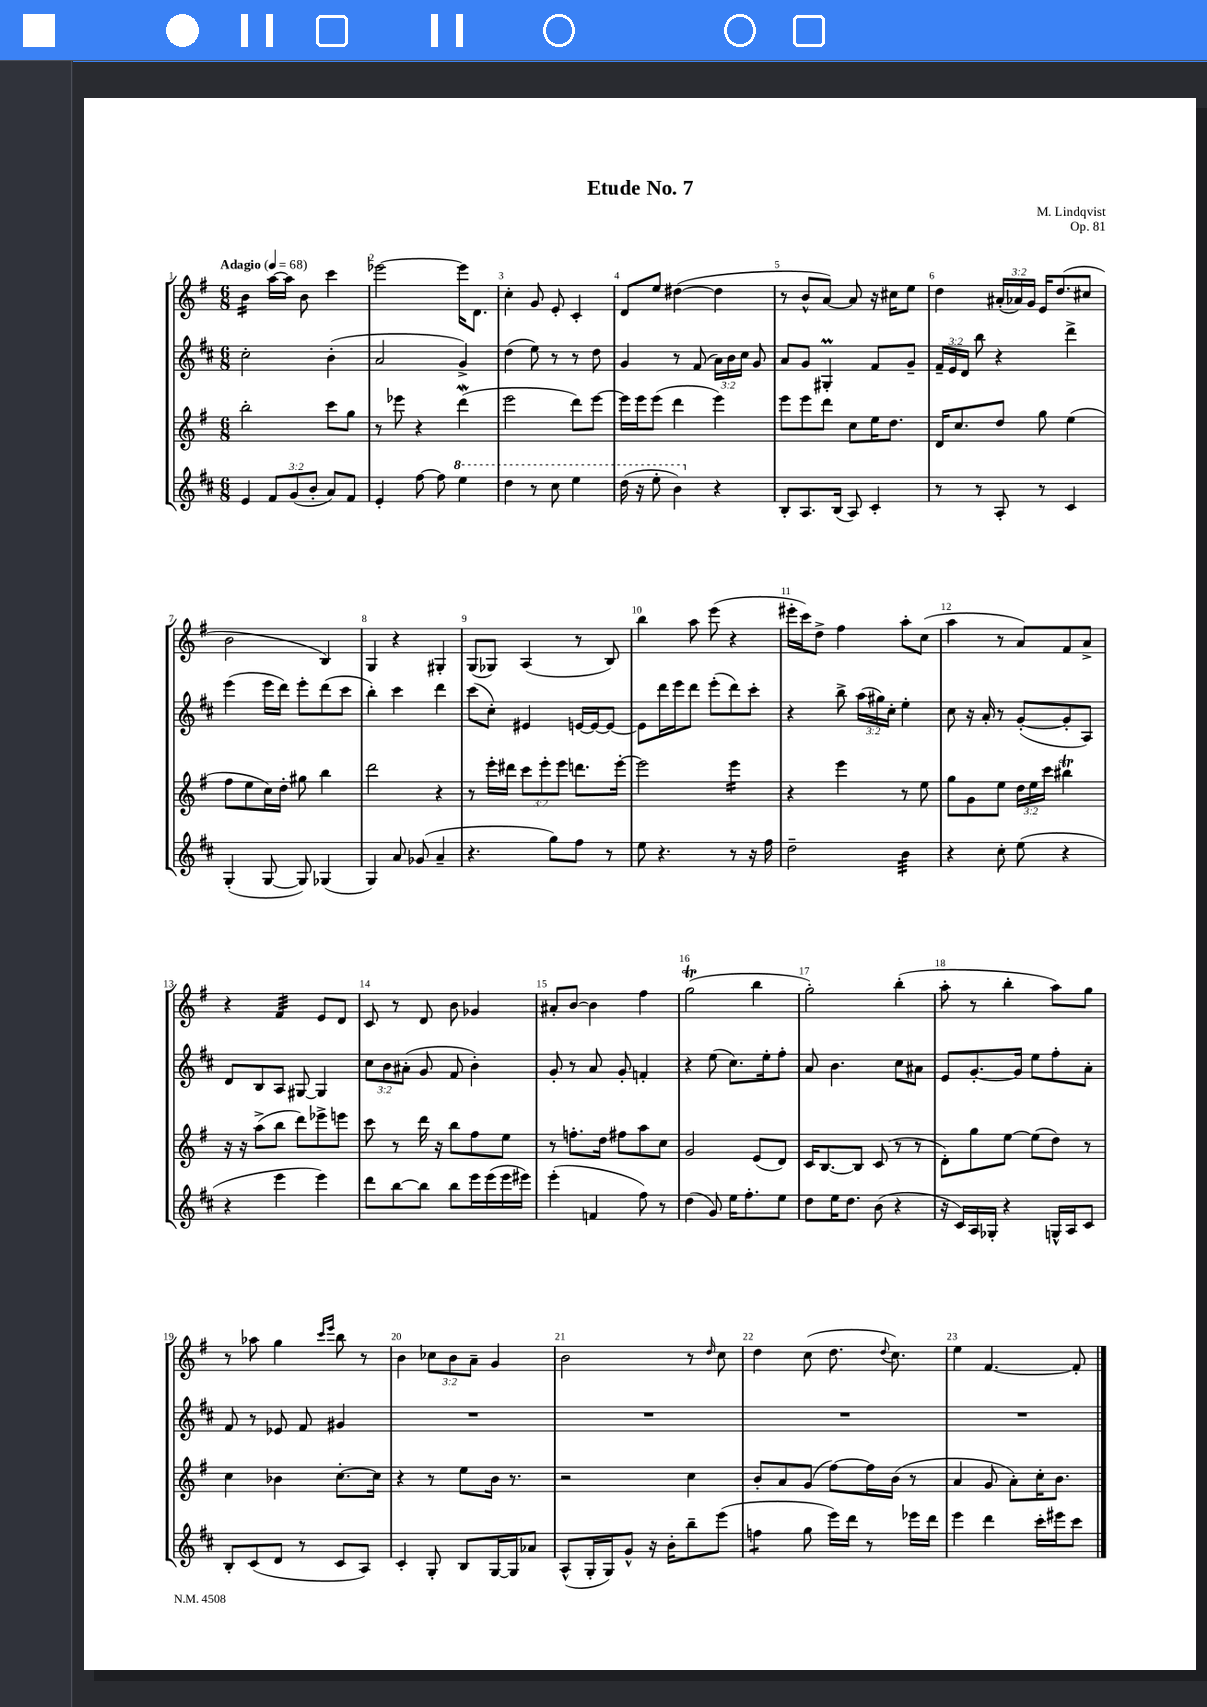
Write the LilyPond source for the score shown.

\header { title = "Etude No. 7" composer = "M. Lindqvist" opus = "Op. 81" }
<<
\new StaffGroup <<
\new Staff = "s0" {
    \clef treble \key g \major \numericTimeSignature \time 6/8 \override Staff.TupletNumber.text = #tuplet-number::calc-fraction-text \tempo "Adagio" 4 = 68
    \autoBeamOff b'4:16 a''16[~ a''16] b'8 c'''4 |
    ees'''2~ ees'''16[ d'8.] |
    c''4-. g'8 e'8-. c'4-. |
    d'8[ e''8] dis''4~( dis''4 |
    r8 b'8[-^ a'8]~) a'8 r16 cis''16[ e''8] |
    d''4 \tuplet 3/2 { ais'16[-.( aes'16) g'16] } e'16[ d''8.( cis''8] |
    b'2 b4) |
    g4 r4 gis4-. |
    g8[( ges8]) a4( r8 b8) |
    b''4 a''8 e'''8( r4 |
    eis'''16[-. c'''16) d''8]-> fis''4 a''8[-. c''8]( |
    a''4 r8 a'8[) fis'8 a'8]-> |
    r4 fis'4:32 e'8[ d'8] |
    c'8 r8 d'8 b'8 ges'4 |
    ais'8[-. b'8]~ b'4 fis''4 |
    g''2\trill( b''4 |
    g''2-.) b''4-.( |
    a''8-. r8 b''4-. a''8[) g''8] |
    r8 aes''8 g''4 \grace { c'''16[ e'''16] } b''8 r8 |
    b'4 \tuplet 3/2 { ces''8[ b'8 a'8]-- } g'4 |
    b'2 r8 \grace { d''16 } c''8 |
    d''4 c''8( d''8. \appoggiatura { d''8 } c''8.) |
    e''4 fis'4.~ fis'8-. \bar "|." |
}
\new Staff = "s1" {
    \clef treble \key d \major \numericTimeSignature \time 6/8 \override Staff.TupletNumber.text = #tuplet-number::calc-fraction-text
    \autoBeamOff cis''2-. b'4-.( |
    a'2 g'4->) |
    d''4( e''8) r8 r8 d''8 |
    g'4 r8 fis'8( \tuplet 3/2 { a'16[) b'16 cis''16] } g'8 |
    a'8[ g'8] gis4-.\prall fis'8[ g'8]-- |
    \tuplet 3/2 { fis'16[-- e'16 d'16] } b''8 r4 d'''4-> |
    e'''4( e'''16[ d'''16]) e'''8[-. d'''8( cis'''8] |
    b''4-.) cis'''4 d'''4 |
    cis'''8[( cis''8]-.) eis'4 e'16[~ e'16~ e'8]~ |
    e'8[ d'''16 e'''16 d'''8] e'''8[-.( d'''8) cis'''8]-. |
    r4 b''8-> \tuplet 3/2 { a''16[( gis''16) cis''16]-. } e''4-. |
    cis''8 r16 a'16-. r8 g'8[~-.( g'8-. a8]) |
    d'8[ b8 a8] gis8~ gis4 |
    \tuplet 3/2 { cis''8[ b'8 ais'8]-.( } g'8 fis'8 b'4-.) |
    g'8-. r8 a'8 g'8-. f'4-. |
    r4 e''8( cis''8.[) e''16-. fis''8]-. |
    a'8 b'4. cis''8[ ais'8] |
    e'8[ g'8.~-. g'16] e''8[ fis''8-. a'8]-. |
    fis'8 r8 ees'8 fis'8 gis'4 |
    R2. |
    R2. |
    R2. |
    R2. \bar "|." |
}
\new Staff = "s2" {
    \clef treble \key g \major \numericTimeSignature \time 6/8 \override Staff.TupletNumber.text = #tuplet-number::calc-fraction-text
    \autoBeamOff b''2-. c'''8[ g''8] |
    r8 ees'''8 r4 d'''4\mordent( |
    e'''2 d'''8[) e'''8]~ |
    e'''16[ e'''16 e'''8]( d'''4 e'''4) |
    e'''8[ e'''8 d'''8] c''8[ e''16 d''8.] |
    d'16[ c''8. d''8] g''8 e''4( |
    fis''8[ e''8 c''16) d''16]-. gis''8 b''4 |
    d'''2 r4 |
    r8 e'''16[-. dis'''16] \tuplet 3/2 { c'''8[ e'''8-. e'''8] } d'''8.[ e'''16]~-. |
    e'''2 e'''4:16 |
    r4 e'''4 r8 e''8 |
    g''8[ g'8 e''8] \tuplet 3/2 { d''16[ e''16 c'''16] } bis''4\trill |
    r16 r16 a''8[->( b''8] d'''8[) ees'''8-> e'''8] |
    c'''8 r8 d'''16 r16 b''8[ fis''8 e''8] |
    r8 f''8.[-. d''16] fis''8[ a''8 c''8] |
    g'2 e'8[( d'8]) |
    c'16[ b8.~ b8] c'8( r8 r8 |
    d'8[-.) g''8 e''8]~ e''8[( d''8]) r8 |
    c''4 bes'4 c''8.[~-. c''16] |
    r4 r8 e''8[ b'16] r8. |
    r2 c''4 |
    b'8[-. a'8 g'8]( fis''8[~) fis''16 b'16]( r8 |
    a'4 g'8 a'8[-.) c''16-. b'8.] \bar "|." |
}
\new Staff = "s3" {
    \clef treble \key d \major \numericTimeSignature \time 6/8 \override Staff.TupletNumber.text = #tuplet-number::calc-fraction-text
    \autoBeamOff e'4 \tuplet 3/2 { fis'8[ g'8( b'8]-. } a'8[) fis'8] |
    e'4-. fis''8~ fis''8 \ottava #1 e'''4 |
    d'''4 r8 cis'''8 e'''4 |
    d'''16( r16 e'''8-. b''4) \ottava #0 r4 |
    b8[-. a8. b16]( a8) cis'4-. |
    r8 r8 a8-. r8 cis'4 |
    g4-.( g8~ g8) ges4( |
    g4) a'8 ges'8( a'4-- |
    r4. g''8[) fis''8] r8 |
    e''8 r4. r8 r16 fis''16 |
    d''2-- b'4:32 |
    r4 cis''8-. e''8( r4 |
    r4 e'''4 e'''4) |
    d'''8[ b''8~ b''8] b''8[ e'''16 e'''16( e'''16 eis'''16]) |
    e'''4-.( f'4 fis''8) r8 |
    d''4( g'8) e''16[ fis''8.-. e''8] |
    d''8[ e''16 d''8.] b'8( r4 |
    r16 cis'16[) a16 ges16]-. r4 g16[-^ a16 cis'8] |
    b8[-. cis'8( d'8] r8 cis'8[ a8]) |
    cis'4-. g8-. b8[ g16~ g16 aes'8] |
    a8[-^( g16-. g16) g'8]-^ r16 b'16[-. b''8-- e'''8]( |
    f''4:8 g''8 e'''16[) d'''16] r8 ees'''16[ d'''16] |
    e'''4 d'''4 cis'''16[-. eis'''16 cis'''8] \bar "|." |
}
>>
>>
\layout { \context { \Score \override BarNumber.break-visibility = ##(#f #t #t) barNumberVisibility = #all-bar-numbers-visible } }
